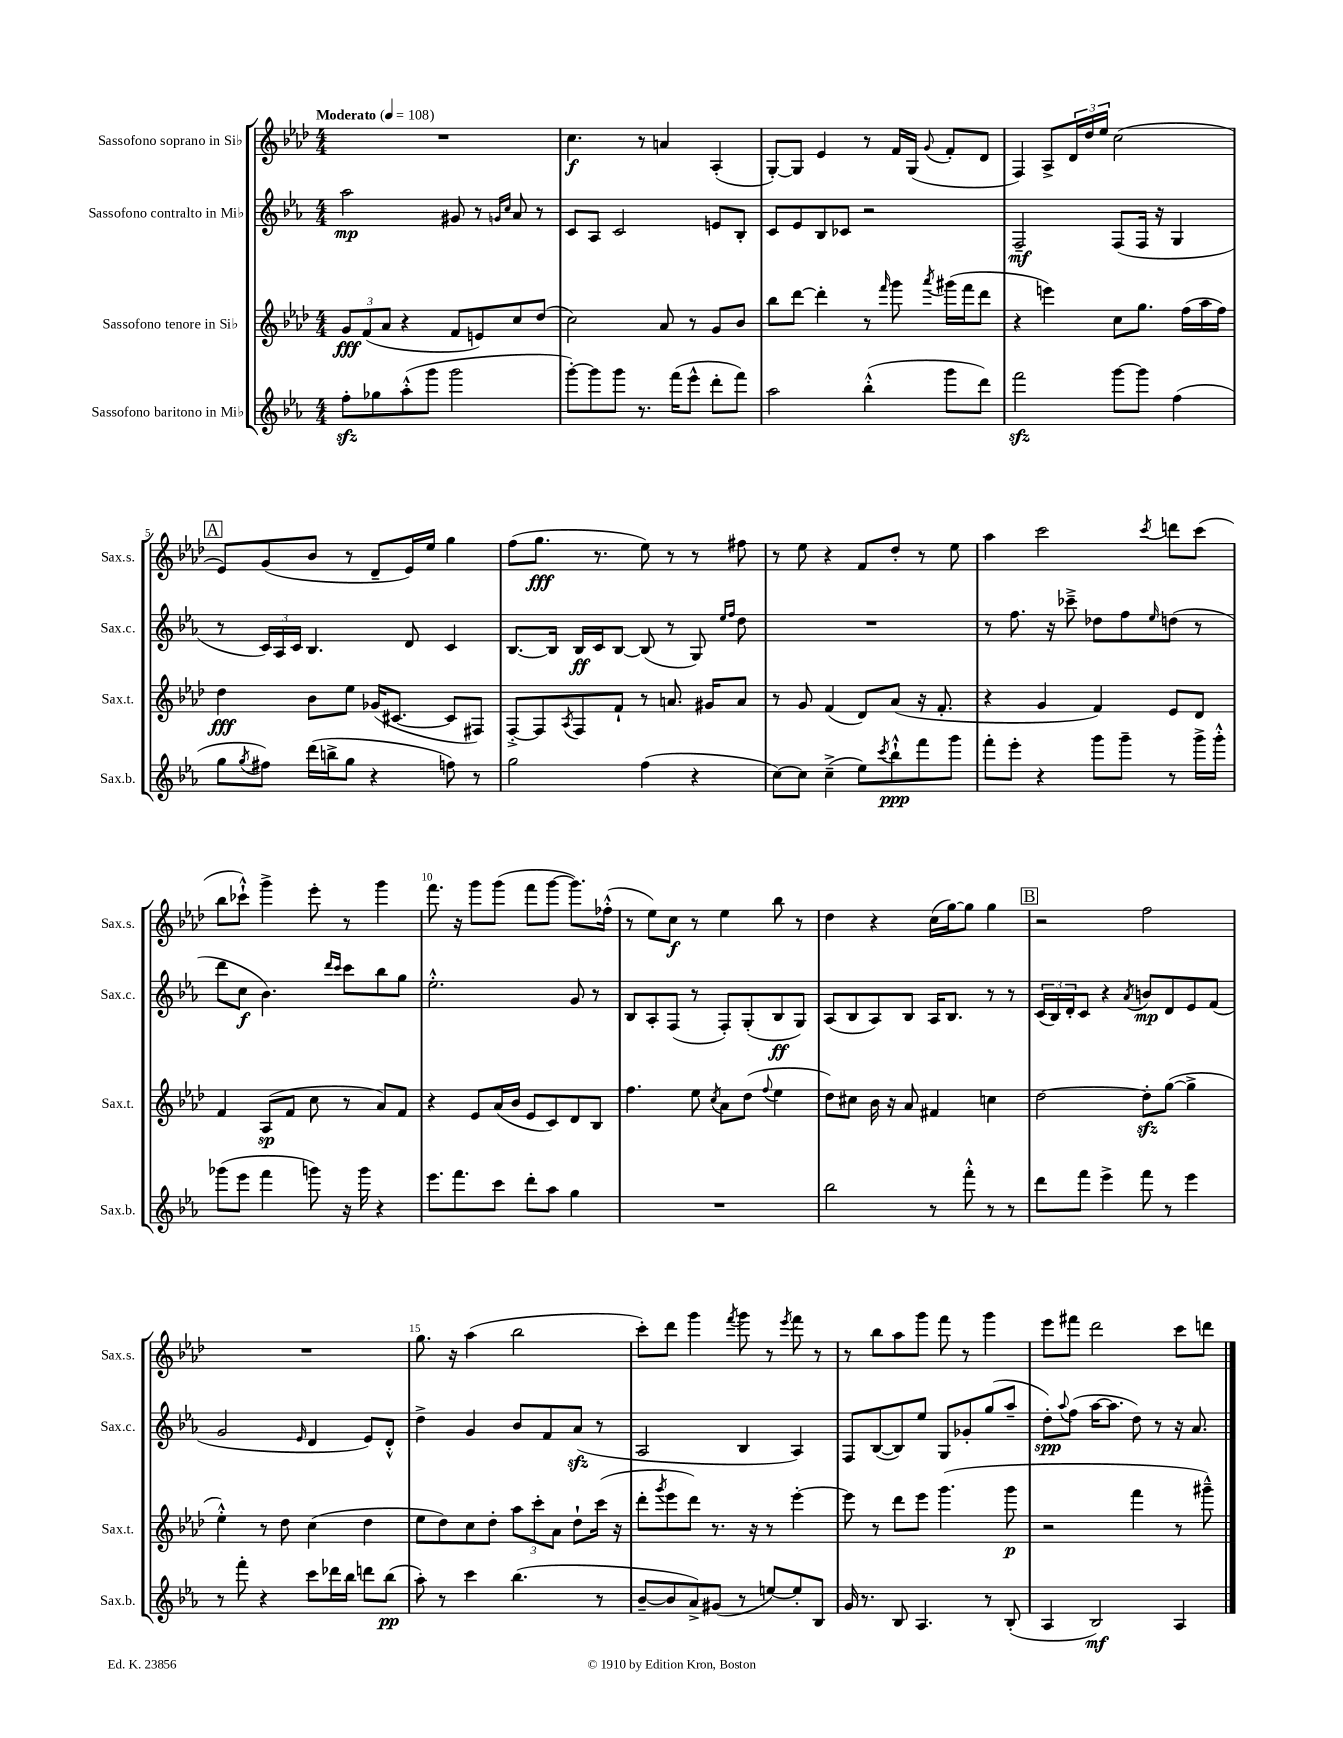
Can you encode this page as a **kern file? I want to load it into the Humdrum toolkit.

**kern	**dynam	**kern	**dynam	**kern	**dynam	**kern	**dynam
*part4	*part4	*part3	*part3	*part2	*part2	*part1	*part1
*staff4	*staff4	*staff3	*staff3	*staff2	*staff2	*staff1	*staff1
*I"Sassofono baritono in Mi♭	*	*I"Sassofono tenore in Si♭	*	*I"Sassofono contralto in Mi♭	*	*I"Sassofono soprano in Si♭	*
*I'Sax.b.	*	*I'Sax.t.	*	*I'Sax.c.	*	*I'Sax.s.	*
*clefG2	*	*clefG2	*	*clefG2	*	*clefG2	*
*k[b-e-a-]	*	*k[b-e-a-d-]	*	*k[b-e-a-]	*	*k[b-e-a-d-]	*
*M4/4	*	*M4/4	*	*M4/4	*	*M4/4	*
*MM108	*	*MM108	*	*MM108	*	*MM108	*
=1	=1	=1	=1	=1	=1	=1	=1
!	!	!	!	!	!	!LO:TX:a:B:t=Moderato	!
8ffzz'\L	.	12g/L	fff	2aa-\	mp	1r	.
.	.	(12f/	.	.	.	.	.
8gg-X\	.	.	.	.	.	.	.
.	.	12a-/J	.	.	.	.	.
(8aa-'^^\	.	4r	.	.	.	.	.
8ggg\J	.	.	.	.	.	.	.
2ggg\	.	8f/L	.	8g#X/	.	.	.
.	.	8en/)	.	8r	.	.	.
.	.	.	.	16qqgn/LL	.	.	.
.	.	.	.	16qqcc/JJ	.	.	.
.	.	8cc/	.	8a-/	.	.	.
.	.	(8dd-/J	.	8r	.	.	.
=2	=2	=2	=2	=2	=2	=2	=2
[8ggg'\L)	.	2cc\)	.	8c/L	.	4.cc\	f
8ggg\]	.	.	.	8A-/J	.	.	.
8ggg\J	.	.	.	2c/	.	.	.
8.r	.	.	.	.	.	8r	.
.	.	8a-/	.	.	.	4an/	.
(16fff\KL	.	.	.	.	.	.	.
8eee-^^\J	.	8r	.	.	.	.	.
8ddd'\L	.	8g/L	.	8en/L	.	(4A-'/	.
8fff\J)	.	8b-/J	.	8B-'/J	.	.	.
=3	=3	=3	=3	=3	=3	=3	=3
2aa-\	.	8bb-\L	.	8c/L	.	[8G'/L)	.
.	.	[8ddd-\J	.	8e-/	.	8G/J]	.
.	.	4ddd-'\]	.	8B-/	.	4e-/	.
.	.	.	.	8c-X/J	.	.	.
(4bb-'^^\	.	8r	.	2r	.	8r	.
.	.	16qqfff/	.	.	.	.	.
.	.	8ggg\	.	.	.	16f/LL	.
.	.	.	.	.	.	(16G/JJ	.
.	.	8qaaa-/	.	.	.	8qqg/	.
8ggg\L	.	(16ggg#X\LL	.	.	.	8f'/L	.
.	.	16fff\J	.	.	.	.	.
8ddd\J)	.	8ddd-\J	.	.	.	8d-/J	.
=4	=4	=4	=4	=4	=4	=4	=4
2fffzz\	.	4r	.	2F~/	mf	4F/)	.
.	.	4eeen\)	.	.	.	8A-^/L	.
.	.	.	.	.	.	24d-/L	.
.	.	.	.	.	.	24dd-/	.
.	.	.	.	.	.	24ee-/JJ	.
[8ggg\L	.	8cc\L	.	(8F/L	.	(2cc\	.
8ggg\J]	.	8.gg\J	.	16F/Jk	.	.	.
.	.	.	.	16r	.	.	.
(4ff\	.	.	.	4G/	.	.	.
.	.	(16ff\LL	.	.	.	.	.
.	.	16aa-\	.	.	.	.	.
.	.	16ff\JJ)	.	.	.	.	.
!!LO:LB:g=z
!!LO:REH:place=s1:t=A
=5	=5	=5	=5	=5	=5	=5	=5
8gg\L	.	4dd-\	fff	8r	.	8e-/L)	.
8qgg/	.	.	.	.	.	.	.
8ff#X\J)	.	.	.	24c/LL)	.	(8g/	.
.	.	.	.	24A-/	.	.	.
.	.	.	.	24c/JJ	.	.	.
(16ddd\LL	.	8b-\L	.	4.B-/	.	8b-/J	.
16bbn^\J	.	.	.	.	.	.	.
8gg\J	.	8ee-\J	.	.	.	8r	.
4r	.	(16g-X/KL	.	.	.	8d-~/L	.
.	.	[8.c#X/J	.	.	.	.	.
.	.	.	.	8d/	.	16e-/L)	.
.	.	.	.	.	.	16ee-/JJ	.
8ffn\)	.	8c#/L]	.	4c/	.	4gg\	.
8r	.	8F#X/J)	.	.	.	.	.
=6	=6	=6	=6	=6	=6	=6	=6
2gg\	.	[8F'^/L	.	[8.B-/L	.	(8ff\L	.
.	.	8F/]	.	.	.	8.gg\J	fff
.	.	.	.	16B-/Jk]	.	.	.
.	.	8qA-/	.	.	.	.	.
.	.	8F/	.	16B-/LL	ff	.	.
.	.	.	.	16c/J	.	8.r	.
.	.	8f`/J	.	[8B-/J	.	.	.
(4ff\	.	8r	.	(8B-/]	.	8ee-\)	.
.	.	8.an/	.	8r	.	8r	.
4r	.	.	.	8G/)	.	8r	.
.	.	16g#X/KL	.	.	.	.	.
.	.	.	.	16qqee-/LL	.	.	.
.	.	.	.	16qqff/JJ	.	.	.
.	.	8a/J	.	8dd\	.	8ff#X\	.
=7	=7	=7	=7	=7	=7	=7	=7
[8cc\L)	.	8r	.	1r	.	8r	.
8cc\J]	.	8g/	.	.	.	8ee-\	.
(4cc~^\	.	(4f/	.	.	.	4r	.
8ee-\L)	.	8d-/L)	.	.	.	8f/L	.
8qccc/	.	.	.	.	.	.	.
8bb-`^^\	ppp	(8a-/J	.	.	.	8dd-'/J	.
8fff\	.	16r	.	.	.	8r	.
.	.	8.f'/	.	.	.	.	.
8ggg\J	.	.	.	.	.	8ee-\	.
=8	=8	=8	=8	=8	=8	=8	=8
8fff'\L	.	4r	.	8r	.	4aa-\	.
8eee-'\J	.	.	.	8.ff\	.	.	.
4r	.	4g/	.	.	.	2ccc\	.
.	.	.	.	16r	.	.	.
.	.	.	.	8ccc-X~^\	.	.	.
8ggg\L	.	4f/)	.	8dd-X\L	.	.	.
8ggg~\J	.	.	.	8ff\	.	.	.
.	.	.	.	16qqee-/	.	8qccc/	.
8r	.	8e-/L	.	(8ddn\J	.	8dddn\L	.
16ggg^\LL	.	8d-/J	.	8r	.	(8ccc\J	.
16ggg'^^\JJ	.	.	.	.	.	.	.
!!LO:LB:g=z
=9	=9	=9	=9	=9	=9	=9	=9
(8ggg-X\L	.	4f/	.	8ddd\L	.	8bb-\L	.
8eee-\J	.	.	.	8cc\J	f	8ccc-X`^^\J)	.
4fff\	.	(8A-/L	sp	4.b-\)	.	4ggg^\	.
.	.	8f/J	.	.	.	.	.
8gggn\)	.	8cc\	.	.	.	8eee-'\	.
.	.	.	.	16qqddd/LL	.	.	.
.	.	.	.	16qqccc/JJ	.	.	.
16r	.	8r	.	8ccc\L	.	8r	.
16ggg\	.	.	.	.	.	.	.
4r	.	8a-/L)	.	8bb-\	.	4ggg\	.
.	.	8f/J	.	8gg\J	.	.	.
=10	=10	=10	=10	=10	=10	=10	=10
8.eee-\L	.	4r	.	2.ee-'^^\	.	8.fff\	.
8.fff\	.	.	.	.	.	16r	.
.	.	8e-/L	.	.	.	8ggg\L	.
8ccc\J	.	(16a-/L	.	.	.	(8ggg\J	.
.	.	16b-/JJ	.	.	.	.	.
8ddd'\L	.	8e-/L	.	.	.	8fff\L	.
8aa-\J	.	8c/)	.	.	.	[8ggg\J	.
4gg\	.	8d-/	.	8g/	.	8.ggg\L])	.
.	.	8B-/J	.	8r	.	.	.
.	.	.	.	.	.	(16ff-X'^^\Jk	.
=11	=11	=11	=11	=11	=11	=11	=11
1r	.	4.ff\	.	8B-/L	.	8r	.
.	.	.	.	8A-'/	.	8ee-\L)	.
.	.	.	.	(8F/J	.	8cc\J	f
.	.	8ee-\	.	8r	.	8r	.
.	.	8qcc/	.	.	.	.	.
.	.	8a-\L	.	8F'/L)	.	4ee-\	.
.	.	(8dd-\J	.	(8G'/	.	.	.
.	.	8qqff/	.	.	.	.	.
.	.	4ee-\	.	8B-/	ff	8bb-\	.
.	.	.	.	8G/J)	.	8r	.
=12	=12	=12	=12	=12	=12	=12	=12
2bb-\	.	8dd-\L)	.	(8A-/L	.	4dd-\	.
.	.	8cc#X\J	.	8B-/	.	.	.
.	.	16b-\	.	8A-/)	.	4r	.
.	.	16r	.	.	.	.	.
.	.	8a-/	.	8B-/J	.	.	.
8r	.	4f#X/	.	16A-/KL	.	(16cc\LL	.
.	.	.	.	8.B-/J	.	[16gg\J)	.
8fff'^^\	.	.	.	.	.	8gg\J]	.
8r	.	4ccn\	.	8r	.	4gg\	.
8r	.	.	.	8r	.	.	.
!!LO:REH:place=s1:t=B
=13	=13	=13	=13	=13	=13	=13	=13
8ddd\L	.	[2dd-\	.	(24c/LL	.	2r	.
.	.	.	.	24B-/)	.	.	.
.	.	.	.	24d'/J	.	.	.
8fff\J	.	.	.	8c/J	.	.	.
4eee-^\	.	.	.	4r	.	.	.
.	.	.	.	8qa-/	.	.	.
8fff\	.	8dd-zz'\L]	.	8bn/L	mp	2ff\	.
8r	.	([8gg\J	.	8d/	.	.	.
4eee-\	.	4gg^\]	.	8e-/	.	.	.
.	.	.	.	(8f/J	.	.	.
!!LO:LB:g=z
=14	=14	=14	=14	=14	=14	=14	=14
8r	.	4ee-'^^\)	.	2g/	.	1r	.
8fff'\	.	.	.	.	.	.	.
4r	.	8r	.	.	.	.	.
.	.	8dd-\	.	.	.	.	.
.	.	.	.	16qqe-/	.	.	.
8ccc\L	.	(4cc\	.	4d/	.	.	.
16ddd-X\L	.	.	.	.	.	.	.
16bb-\JJ	.	.	.	.	.	.	.
8dddn\L	.	4dd-\	.	8e-/L)	.	.	.
(8bb-\J	pp	.	.	8d'^^/J	.	.	.
=15	=15	=15	=15	=15	=15	=15	=15
8aa-'\)	.	8ee-\L	.	4dd^\	.	8.gg\	.
8r	.	8dd-\)	.	.	.	.	.
.	.	.	.	.	.	16r	.
4ccc\	.	8cc\	.	4g/	.	(4aa-\	.
.	.	8dd-'\J	.	.	.	.	.
(4.bb-\	.	12aa-\L	.	8b-/L	.	2bb-\	.
.	.	12ccc'\	.	.	.	.	.
.	.	.	.	8f/	.	.	.
.	.	12a-\J	.	.	.	.	.
.	.	8dd-`\L	.	(8a-zz/J	.	.	.
8r	.	(16ccc\Jk	.	8r	.	.	.
.	.	16r	.	.	.	.	.
=16	=16	=16	=16	=16	=16	=16	=16
[8b-~/L	.	8ddd-'\L	.	2A-/	.	8ccc'\L)	.
.	.	8qggg/	.	.	.	.	.
8b-/]	.	8eee-\	.	.	.	8ddd-\J	.
8a-^/)	.	8ddd-\J)	.	.	.	4ggg\	.
(8g#X/J	.	8.r	.	.	.	.	.
.	.	.	.	.	.	8qfff/	.
8r	.	.	.	4B-/	.	8ggg\	.
.	.	16r	.	.	.	.	.
[8een/L)	.	8r	.	.	.	8r	.
.	.	.	.	.	.	8qeee-/	.
8ee'/]	.	[4eee-'\	.	4A-/)	.	8fff\	.
8B-/J	.	.	.	.	.	8r	.
=17	=17	=17	=17	=17	=17	=17	=17
16g/	.	8eee-\]	.	8F/L	.	8r	.
8.r	.	.	.	.	.	.	.
.	.	8r	.	([8B-/	.	8bb-\L	.
8B-/	.	8ddd-\L	.	8B-/])	.	8aa-\	.
4.A-/	.	8eee-\J	.	8ee-/J	.	8ggg\J	.
.	.	(4.ggg\	.	8G/L	.	8fff\	.
.	.	.	.	8g-X'/	.	8r	.
8r	.	.	.	(8gg/	.	4ggg\	.
(8B-'/	.	8ggg\	p	8aa-~/J	.	.	.
=18	=18	=18	=18	=18	=18	=18	=18
4A-/	.	2r	.	8dd'\L)	spp	8eee-\L	.
.	.	.	.	8qqaa-/	.	.	.
.	.	.	.	(8ff\J	.	8fff#X\J	.
2B-/)	mf	.	.	[16aa-\KL	.	2ddd-\	.
.	.	.	.	8.aa-\J]	.	.	.
.	.	4fff\	.	8dd\)	.	.	.
.	.	.	.	8r	.	.	.
4A-/	.	8r	.	16r	.	8ccc\L	.
.	.	.	.	8.a-/	.	.	.
.	.	8ggg#X~^^\)	.	.	.	8dddn\J	.
==	==	==	==	==	==	==	==
*-	*-	*-	*-	*-	*-	*-	*-
